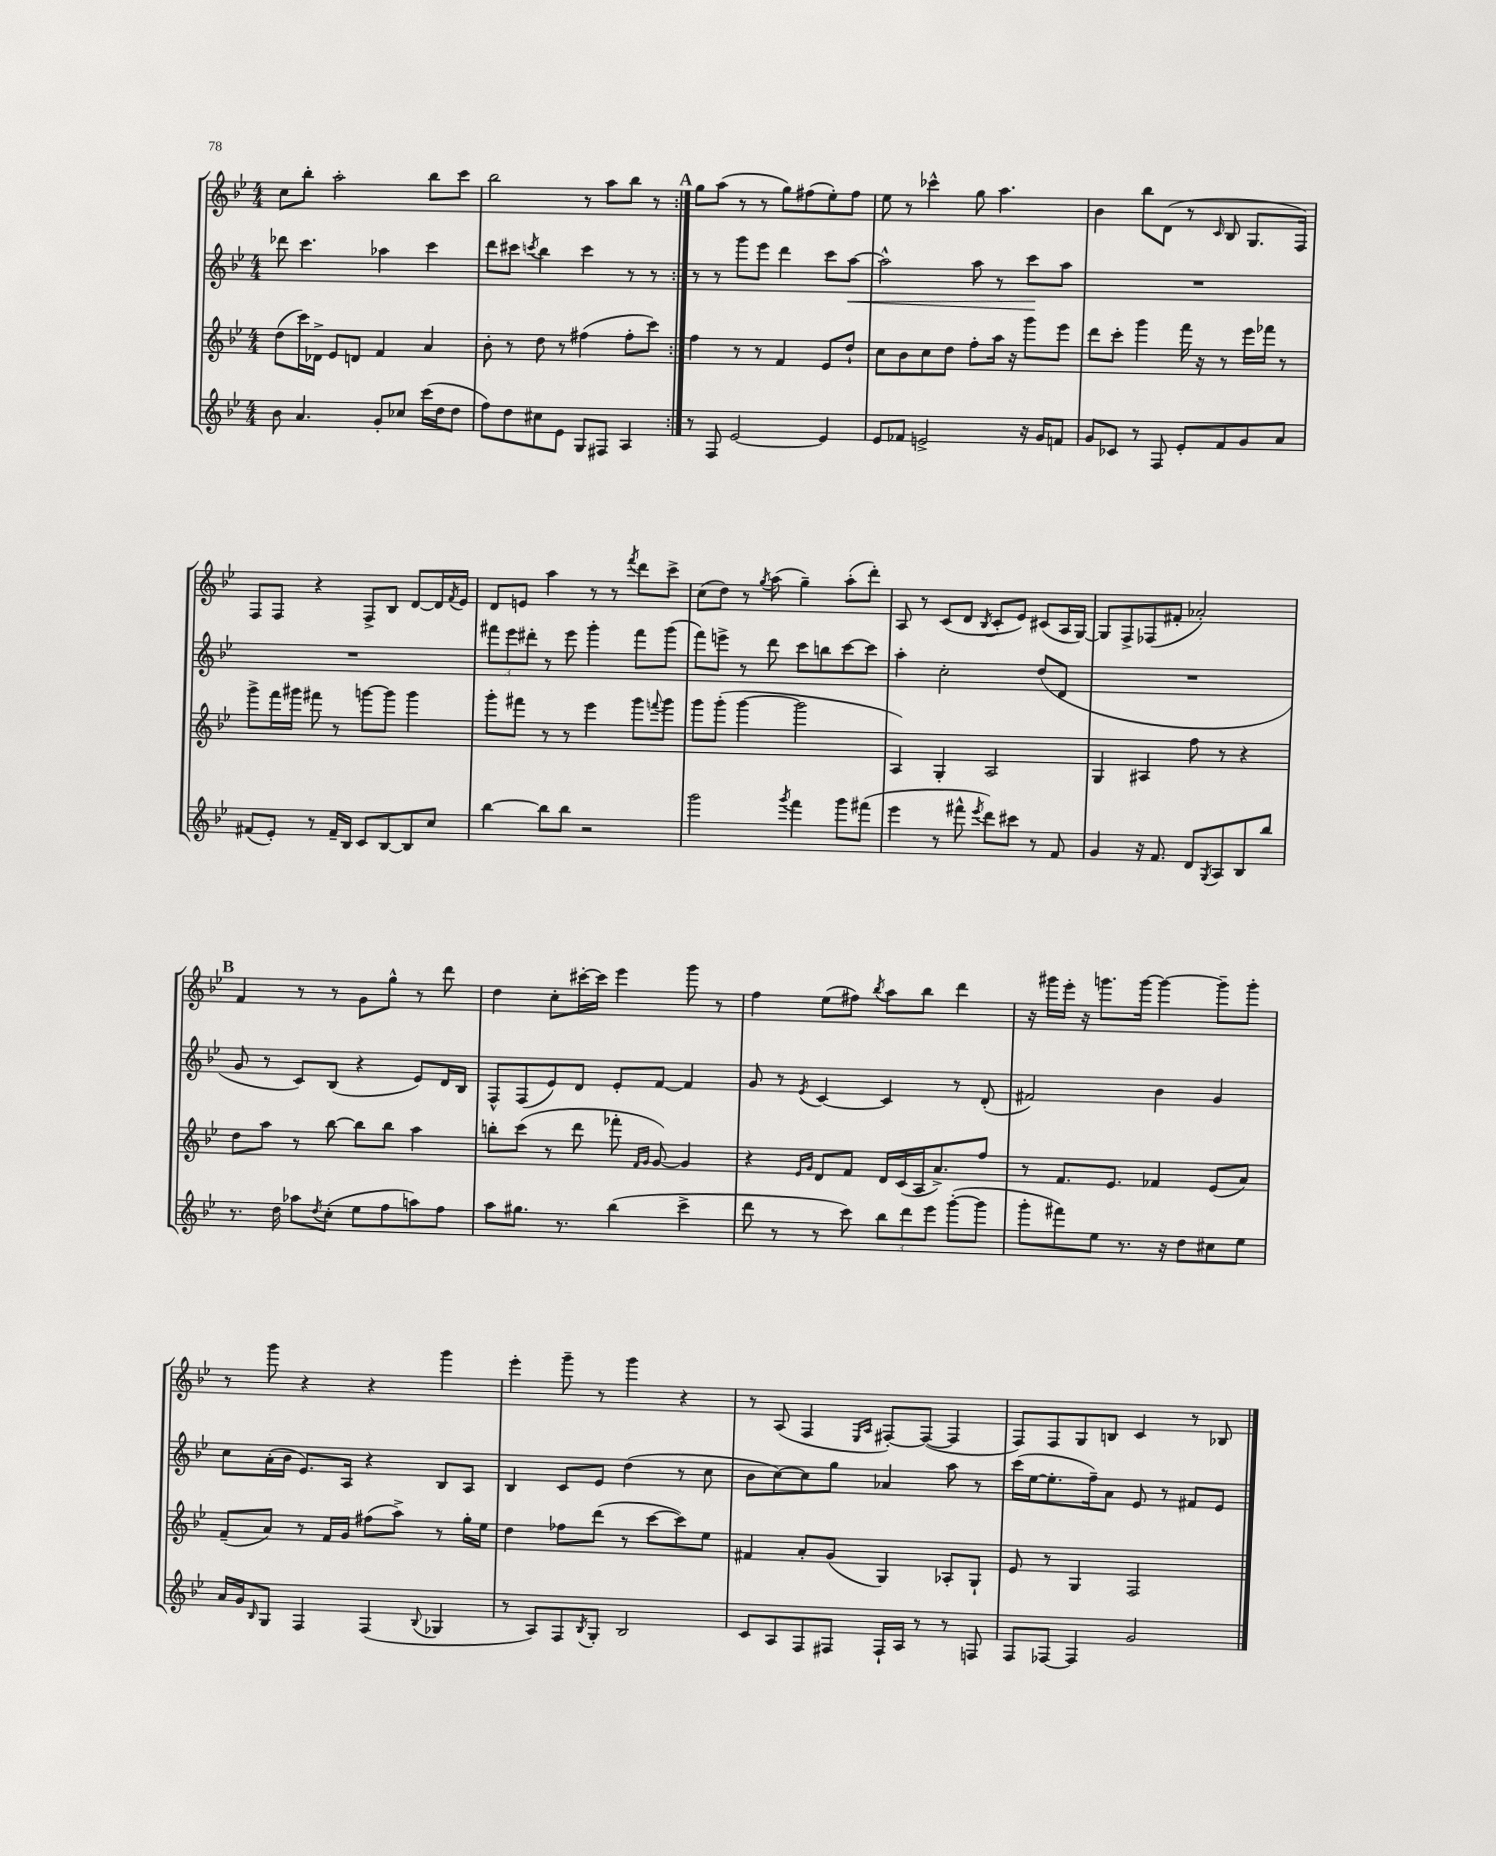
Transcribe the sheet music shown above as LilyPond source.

<<
\new StaffGroup <<
\new Staff = "s0" {
    \clef treble \key bes \major \numericTimeSignature \time 4/4
    \repeat volta 2 { c''8 bes''8-. a''2-. bes''8 c'''8 |
    bes''2 r8 a''8 bes''8 r8 | }
    \mark \markup { \bold "A" } g''8 a''8( r8 r8 g''8) fis''8( ees''8-.) fis''8 |
    ees''8 r8 ces'''4-^ g''8 a''4. |
    bes'4 bes''8 d'8( r8 \grace { c'16 } bes8 g8. f16) |
    f8 f8 r4 f8-> bes8 d'8~ d'16 \acciaccatura { f'8 } ees'16 |
    d'8 e'8 a''4 r8 r8 \acciaccatura { f'''8 } d'''8 c'''8-> |
    c''8( d''8) r8 \acciaccatura { g''8 } a''8( g''4--) a''8-.( d'''8-.) |
    a8 r8 c'8( d'8 \acciaccatura { bes8 } c'8-. ees'8) cis'8( a16 g16~) |
    g8 f8-> fes8( fis'8-. aes'2-.) |
    \mark \markup { \bold "B" } f'4 r8 r8 g'8 g''8-^ r8 d'''8 |
    d''4 c''8-. cis'''16~-. cis'''16 ees'''4 g'''8 r8 |
    f''4 ees''8( fis''8) \acciaccatura { bes''8 } a''8 bes''8 d'''4 |
    r16 gis'''16 ees'''16-. r16 g'''8. g'''16~ g'''4~ g'''8-- g'''8-. |
    r8 g'''8 r4 r4 g'''4 |
    ees'''4-. g'''8-- r8 g'''4 r4 |
    r8 a8( f4 \grace { ees16 a16 } fis8~-.) fis8~( fis4 |
    f8) f8 g8 b8 c'4 r8 bes8 \bar "|." |
}
\new Staff = "s1" {
    \clef treble \key bes \major \numericTimeSignature \time 4/4
    \repeat volta 2 { des'''8 c'''4. aes''4 c'''4 |
    d'''8 cis'''8 \acciaccatura { c'''8 } bes''4 c'''4 r8 r8 | }
    \mark \markup { \bold "A" } r8 r8 g'''8 ees'''8 d'''4 c'''8 a''8~\< |
    a''2-^ a''8 r8 c'''8\! a''8 |
    R1 |
    R1 |
    \tuplet 3/2 { fis'''8 ees'''8 dis'''8-. } r8 ees'''8 g'''4-. fis'''8 g'''8( |
    f'''8) e'''8-> r8 d'''8 c'''8 b''8 c'''8~ c'''8 |
    a''4-. c''2-. d''8( d'8 |
    R1 |
    \mark \markup { \bold "B" } g'8 r8 c'8) bes8( r4 ees'8) d'16 bes16 |
    f8-^ f8( ees'8) d'8 ees'8-. f'8~ f'4 |
    g'8 r8 \acciaccatura { ees'8 } c'4~ c'4 r8 d'8-.( |
    fis'2) bes'4 g'4 |
    c''8 a'16-.( bes'16 ees'8.) a16 r4 bes8 a8 |
    bes4 c'8 ees'8 d''4( r8 c''8 |
    bes'8 c''8~) c''8 g''8 aes'4 a''8 r8 |
    c'''16( ees''16~ ees''8.-. f''16--) a'8 ees'8 r8 fis'8 ees'8 \bar "|." |
}
\new Staff = "s2" {
    \clef treble \key bes \major \numericTimeSignature \time 4/4
    \repeat volta 2 { d''8( c'''16) des'16-> ees'8 d'8 f'4 a'4 |
    bes'8-. r8 d''8 r8 fis''4( fis''8-. c'''8) | }
    \mark \markup { \bold "A" } f''4 r8 r8 f'4 ees'8 d''8-! |
    c''8 bes'8 c''8 d''8 f''8-. a''16 r16 g'''8 ees'''8 |
    d'''8 c'''8-. g'''4 f'''16 r16 r8 ees'''16 fes'''16 r8 |
    g'''8-> f'''16 gis'''16 fis'''8 r8 g'''8~ g'''8 g'''4 |
    g'''8-. fis'''8 r8 r8 ees'''4 g'''8 \appoggiatura { f'''8 } g'''8 |
    g'''8 g'''8-.( g'''4~ g'''2 |
    a4) g4-. a2 |
    g4 ais4 f''8 r8 r4 |
    \mark \markup { \bold "B" } d''8 a''8 r8 bes''8~ bes''8 bes''8 a''4 |
    b''8-. c'''8( r8 d'''8 fes'''8-. \grace { f'16 g'16 } g'8~) g'4 |
    r4 \grace { ees'16 g'16 } d'8 f'8 d'16 c'16( a16 a'8.->) f''8 |
    r8 f'8. ees'8. fes'4 ees'8( a'8) |
    f'8--( a'8) r8 f'16 g'16 fis''8( a''8->) r8 g''16-. ees''16 |
    d''4 fes''8 d'''8( r8 c'''8~ c'''8) ees''8 |
    fis'4 a'8-. g'8( g4) aes8-. g8-! |
    ees'8 r8 g4 f2 \bar "|." |
}
\new Staff = "s3" {
    \clef treble \key bes \major \numericTimeSignature \time 4/4
    \repeat volta 2 { bes'8 a'4. g'8-. ces''8 c'''16( d''16 d''8 |
    f''8) d''8 cis''8 ees'8 g8 fis8 a4 | }
    \mark \markup { \bold "A" } r8 f8 ees'2~ ees'4 |
    ees'8 fes'8 e'2-> r16 g'16 f'8 |
    g'8 ces'8 r8 f8 ees'8-. f'8 g'8 a'8 |
    fis'8( ees'8-.) r8 fis'16-- bes16 c'8 bes8~ bes8 c''8 |
    bes''4~ bes''8 bes''8 r2 |
    g'''2 \acciaccatura { g'''8 } f'''4 g'''8 fis'''8( |
    ees'''4 r8 fis'''8-^ \acciaccatura { ees'''8 } d'''8) cis'''8 r8 f'8 |
    g'4 r16 f'8. d'8 \acciaccatura { g8 } a8 bes8 bes''8 |
    \mark \markup { \bold "B" } r8. d''16 aes''8 \acciaccatura { d''8 } c''8-.( ees''8 f''8 a''8) f''8 |
    a''8 gis''8. r8. bes''4( c'''4-> |
    d'''8 r8 r8 c'''8) \tuplet 3/2 { bes''8 d'''8 ees'''8 } g'''8~-.( g'''8 |
    g'''8-. fis'''8) ees''8 r8. r16 d''8 cis''8 ees''8 |
    a'16 g'16 \grace { bes16 } g8 f4 f4( \appoggiatura { bes8 } ges4 |
    r8 a8) f8 \acciaccatura { bes8 } g8-. bes2 |
    c'8 a8 f8 fis8 fis16-! a16 r8 r8 f8 |
    f8 fes8~ fes4 g'2 \bar "|." |
}
>>
>>
\layout { \context { \Score \remove "Bar_number_engraver" } }
